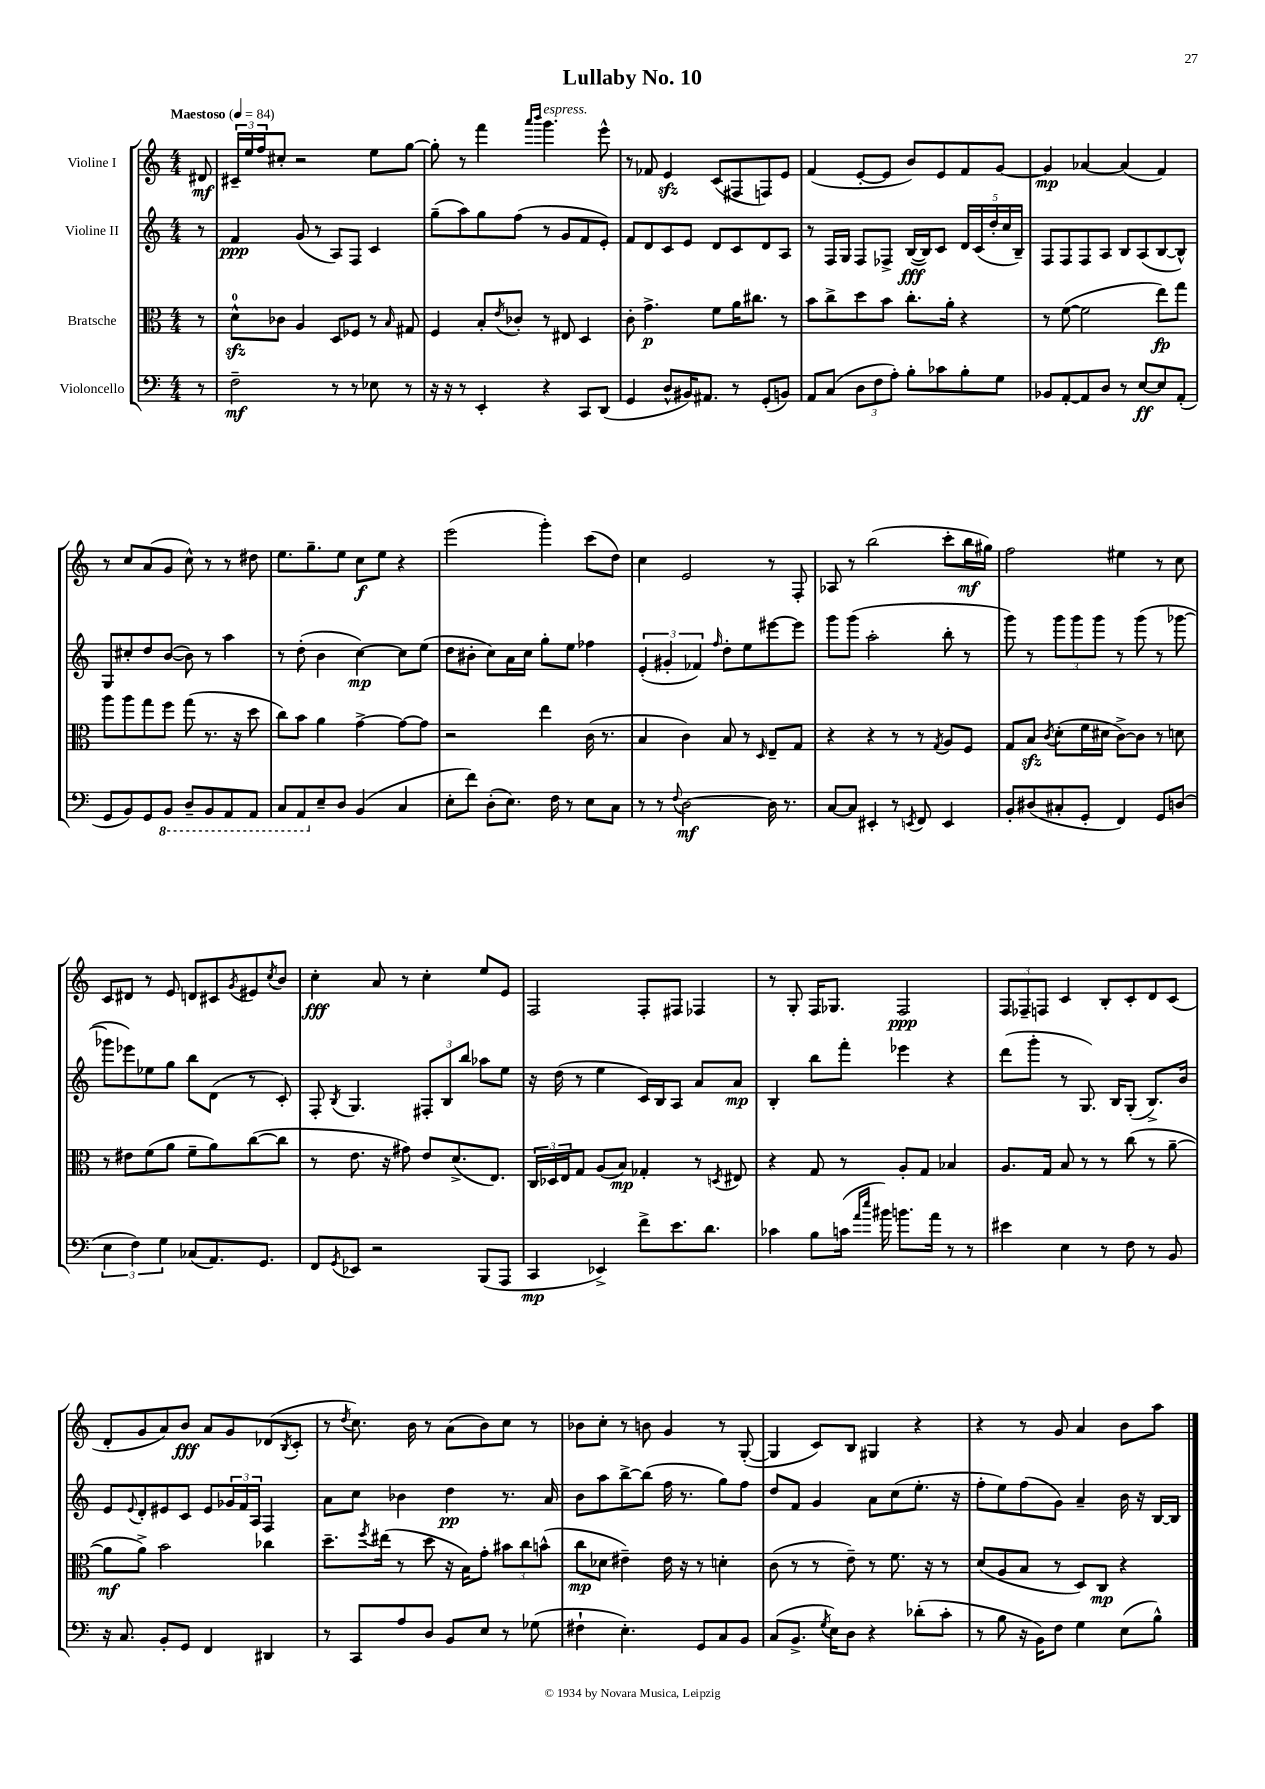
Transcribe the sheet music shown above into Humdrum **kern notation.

**kern	**kern	**kern	**kern
*staff4	*staff3	*staff2	*staff1
*clefF4	*clefC3	*clefG2	*clefG2
*k[]	*k[]	*k[]	*k[]
*M4/4	*M4/4	*M4/4	*M4/4
*MM84	*MM84	*MM84	*MM84
8r	8r	8r	8d#
=	=	=	=
2F~	8d^^	4f	24c#~
.	.	.	24ee
.	.	.	24ff
.	8c-	.	8cc#'
.	4A	(8g	2r
.	.	8r	.
8r	8D	8A)	.
8r	8F-	8F	.
8E-	8r	4c	8ee
.	16qqB	.	.
8r	8G#	.	[8gg
=	=	=	=
16r	4F	(8gg~	8gg']
16r	.	.	.
8r	.	8aa)	8r
4EE'	8B'	8gg	4fff
.	8qe	.	.
.	8c-'	(8ff	.
.	.	.	16qqaaa
.	.	.	16qqbbb
4r	8r	8r	4.ggg
.	8E#	8g	.
8CC	4D	8f	.
(8DD	.	8e')	8eee^^
=	=	=	=
4GG	8c'	8f	8r
.	4.g^	8d	8f-
8D^^	.	8c	4e
16BB#)	.	8e	.
8.AA#	.	.	.
.	8f	8d	(8c
8r	16a	8c	8F#
.	8.cc#	.	.
(8GG'	.	8d	8F)
8BB)	8r	8A	8e
=	=	=	=
8AA	8b	8r	(4f
(8C	8cc^	16F	.
.	.	16G	.
12D	8dd	8F	[8e'
12F	.	.	.
.	8b	8F-^	8e]
12A')	.	.	.
8B'	8.cc'	([16B	8b)
.	.	16B])	.
8c-	.	8c	8e
.	16a'	.	.
8B'	4r	20d	8f
.	.	(20c	.
.	.	20dd'	.
8G	.	.	[8g
.	.	20cc	.
.	.	20B~)	.
=	=	=	=
8BB-	8r	8F	4g]
[8AA'	([8f	8F	.
8AA]	2f]	8F	[4a-
8D	.	8A	.
8r	.	8B	(4a-]
[8E	.	(8A	.
8E]	8ee)	[8B	4f)
(8AA'	8gg	8B^^])	.
=	=	=	=
8GG	8aa	8G	8r
8BB)	8aa	8cc#'	8cc
8GG	8gg	8dd	(8a
8BBB	8ff	([8b	8g
8DD~	(8gg	8b])	8cc^^)
8BBB	8.r	8r	8r
8AAA	.	4aa	8r
.	16r	.	.
8AAA	8dd	.	8dd#
=	=	=	=
8CC	8cc)	8r	8.ee
8AAA	8b	(8dd'	.
.	.	.	8.gg~
8E~	4a	4b	.
8D	.	.	8ee
(4BB	[4g^	[4cc)	8cc
.	.	.	8ee
4C	8g_	8cc]	4r
.	8g]	(8ee	.
=	=	=	=
8E'	2r	8dd	(2eee
8f)	.	8b#'	.
(8D'	.	8cc)	.
8.E)	.	16a	.
.	.	16cc	.
.	4ee	8gg'	4ggg')
16F	.	.	.
8r	.	8ee	.
8E	(16c	4ff-	(8ccc
.	8.r	.	.
8C	.	.	8dd)
=	=	=	=
8r	4B	(6e'	4cc
8r	.	.	.
.	.	6g#'	.
8qqF	.	.	.
[2D	4c)	.	2e
.	.	6f-)	.
.	.	16qqff	.
.	8B	8dd'	.
.	8r	8ee	.
.	16qqD	.	.
16D]	8E~	[8eee#	8r
8.r	.	.	.
.	8G	8eee#]	8F'
=	=	=	=
[8C	4r	8ggg	8A-
8C]	.	(8ggg	8r
4EE#'	4r	2aa'	(2bb
8r	8r	.	.
8qEE	.	.	.
8FF	8r	.	.
.	8qG	.	.
4EE	8A	8bb'	8ccc'
.	8F	8r	16bb
.	.	.	16gg#)
=	=	=	=
8BB'	8G	8ggg)	2ff
(8D#	8B	8r	.
.	8qc	.	.
8C#'	(8d'	12ggg	.
.	.	12ggg	.
8GG'	16f	.	.
.	.	12ggg	.
.	16d#	.	.
4FF)	[8c^)	8r	4ee#
.	8c]	(8ggg	.
8GG	8r	8r	8r
(8D	8d	[8ggg-	8cc
=	=	=	=
6E	8r	8ggg-]	8c
.	8e#	8eee-)	8d#
6F)	.	.	.
.	(8f	8ee-	8r
6G	.	.	.
.	8a	8gg	8e
(8C-	8f~	8bb	8d
8.AA)	8a)	(8d	8c#
.	.	.	8qg
.	([8cc	8r	8e#
8.GG	.	.	.
.	.	.	8qcc
.	8cc]	8c')	8b
=	=	=	=
8FF	8r	8F'	4cc'
8qGG	.	8qB	.
8EE-	8.e	4.G	.
2r	.	.	8a
.	16r	.	.
.	8g#)	.	8r
.	8e	12F#'	4cc'
.	.	12B	.
.	(8.d^	.	.
.	.	12bb	.
(8BBB	.	8aa-	8ee
.	8.E)	.	.
8AAA	.	8ee	8e
=	=	=	=
4CC	24C	16r	2F
.	24D-	.	.
.	.	(16dd	.
.	24E	.	.
.	8G	8r	.
4EE-^)	(8A	4ee	.
.	8B)	.	.
8f^	4G-'	16c)	8F'
.	.	16B	.
8.e	.	8A	8F#
.	8r	8a	4F-
8.d	.	.	.
.	8qD	.	.
.	8E#	8a	.
=	=	=	=
4c-	4r	4B'	8r
.	.	.	8G'
8B	8G	8bb	16F
.	.	.	8.G-
(16c	8r	8fff'	.
16qqa	.	.	.
16qqee	.	.	.
16b#)	.	.	.
8.b	8A'	4eee-	2F
.	8G	.	.
16a	.	.	.
8r	4B-	4r	.
8r	.	.	.
=	=	=	=
4e#	8.A	(8ddd	12F
.	.	.	12F-~
.	.	8ggg'	.
.	.	.	12F
.	16G	.	.
4E	8B	8r	4c
.	8r	8.G)	.
8r	8r	.	8B'
.	.	16B	.
8F	(8cc	(8G'	8c'
8r	8r	8.B^)	8d
8BB	[8a~	.	(8c
.	.	16b	.
=	=	=	=
16r	8a]	8e	8d'
8.C	.	.	.
.	.	8qqe	.
.	8a^)	8d'	8g
8BB'	2b	8e#	8a)
8GG	.	8c	8b
4FF	.	8e#	8a
.	.	24g-	8g
.	.	24f	.
.	.	24A	.
4DD#	4cc-	4F	(8d-
.	.	.	8qB
.	.	.	8c'
=	=	=	=
8r	8.dd~	8a	8r
.	.	.	8qdd
8CC	.	8cc	8.cc)
.	8qff	.	.
.	(16ee#	.	.
8A	8r	4b-	.
.	.	.	16b
8D	8dd	.	8r
8BB	16r	4dd	(8a
.	16B)	.	.
8E	8g'	.	8b)
8r	12b#	8.r	8cc
.	12cc	.	.
(8G-	.	.	8r
.	(12b^^	.	.
.	.	16a	.
=	=	=	=
4F#`	8cc	8b	8b-
.	8d-	8aa	8cc'
4.E')	4e#~)	[8bb^	8r
.	.	(8bb]	8b
.	16e#	16ff	4g
.	16r	8.r	.
8GG	8r	.	.
8C	4d'	8gg)	8r
8BB	.	8ff	([8G'
=	=	=	=
(8C	(8c	8dd	4G]
8.BB^	8r	8f	.
.	8r	4g	8c)
8qG	.	.	.
16E)	.	.	.
8D	8e~)	.	8B
4r	8r	8a	4G#
.	8.f	(8cc	.
(8d-'	.	8.ee'	4r
.	16r	.	.
8c'	8r	.	.
.	.	16r	.
=	=	=	=
8r	(8d	8ff'	4r
8B	8A	8ee)	.
16r	8B	(8ff	8r
16BB)	.	.	.
8F	8r	8g)	8g
4G	8D)	4a~	4a
.	8C	.	.
(8E	4r	16b	8b
.	.	16r	.
8B^^)	.	[16B	8aa
.	.	16B]	.
==	==	==	==
*-	*-	*-	*-
